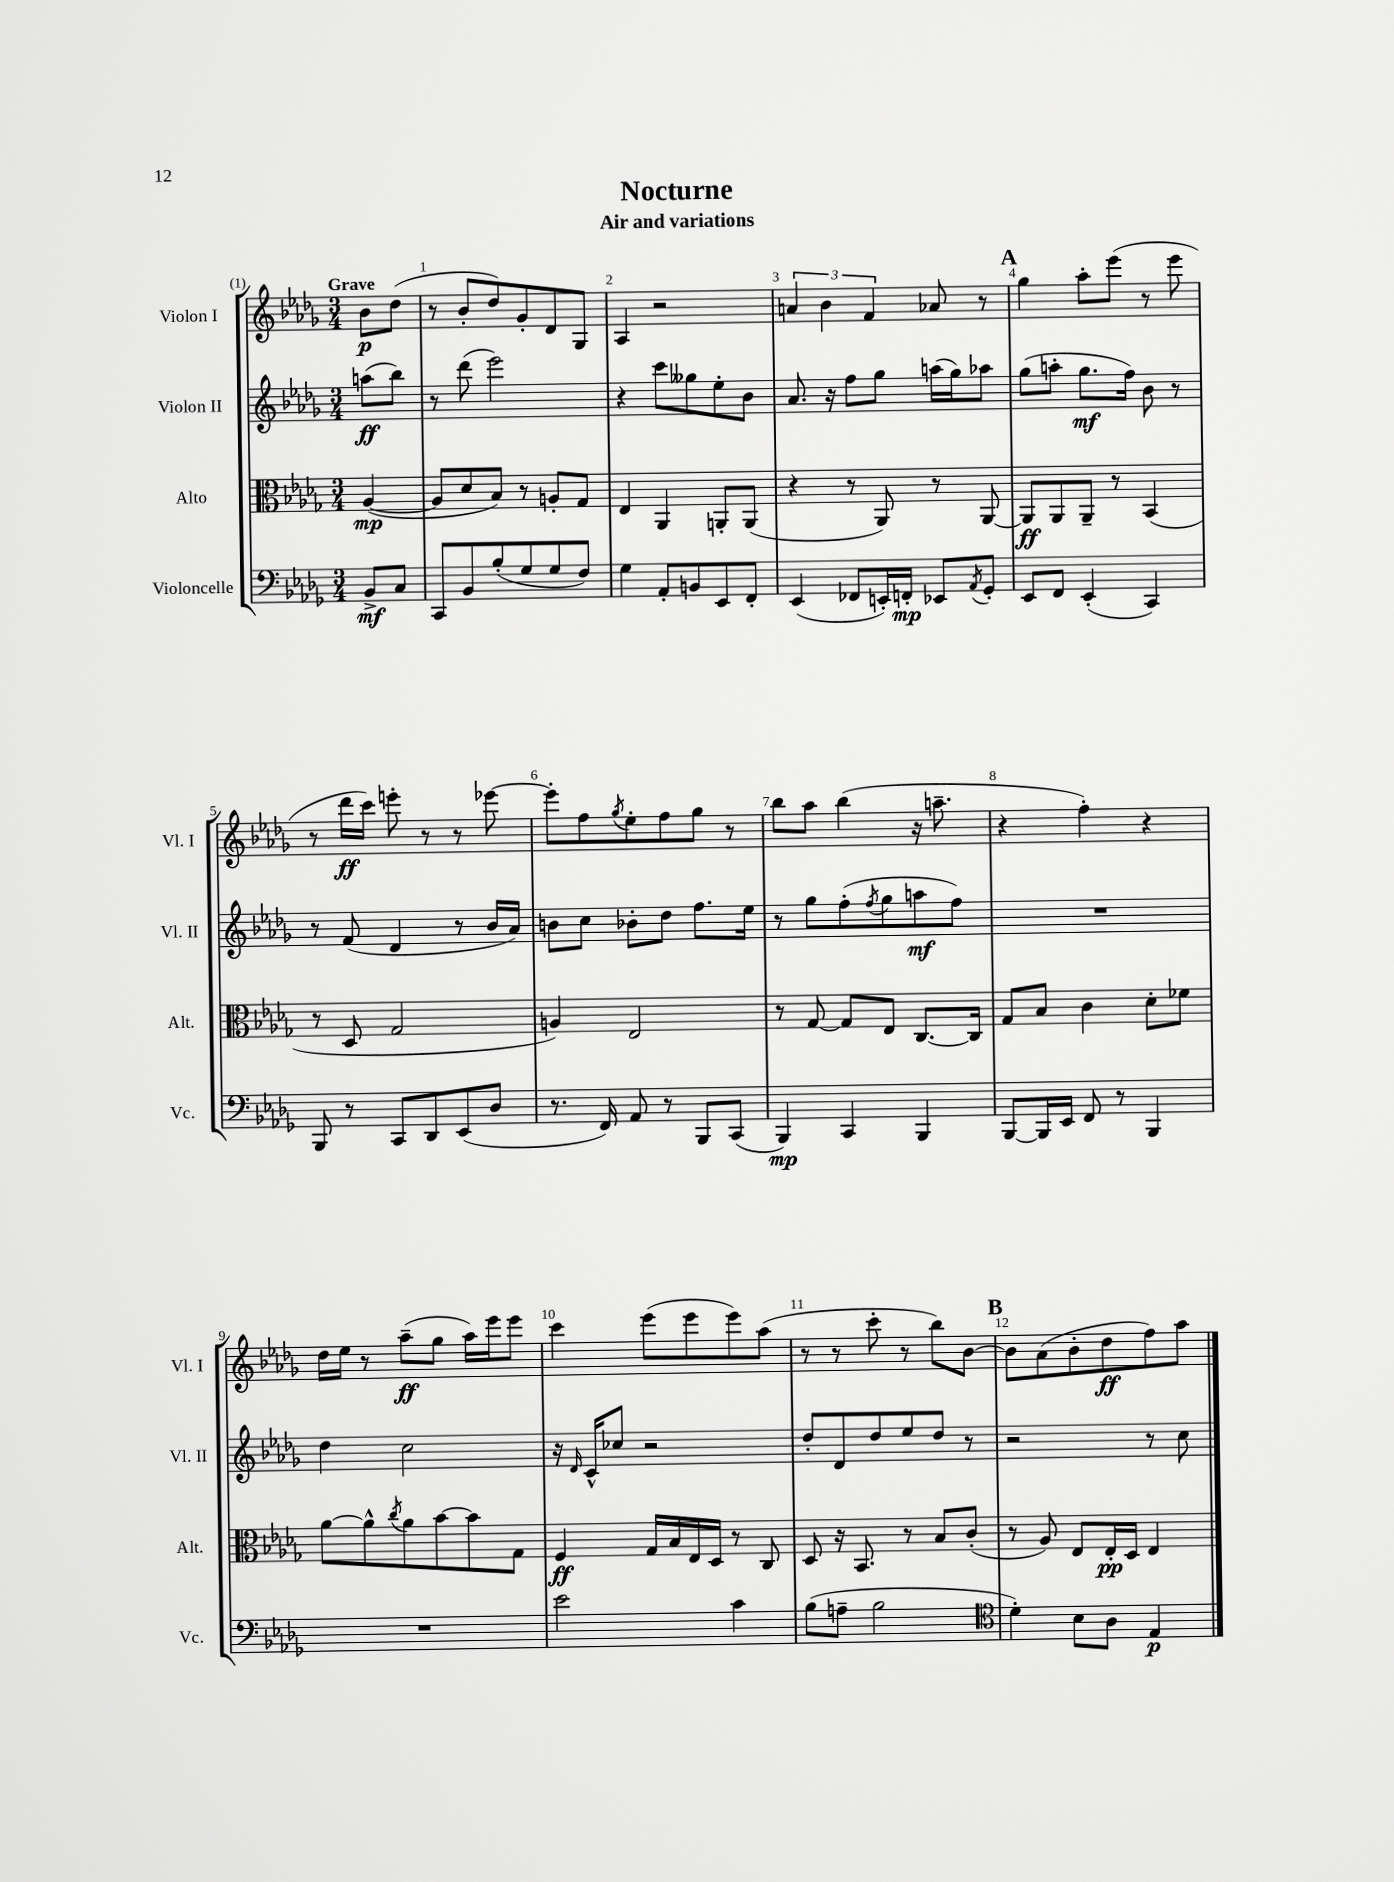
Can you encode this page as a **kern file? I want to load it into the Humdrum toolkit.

**kern	**kern	**kern	**kern
*staff4	*staff3	*staff2	*staff1
*clefF4	*clefC3	*clefG2	*clefG2
*k[b-e-a-d-g-]	*k[b-e-a-d-g-]	*k[b-e-a-d-g-]	*k[b-e-a-d-g-]
*M3/4	*M3/4	*M3/4	*M3/4
8BB-^	([4A-	(8aa	8b-
8C	.	8bb-)	(8dd-
=	=	=	=
8CC	8A-]	8r	8r
8BB-	8d-	(8ddd-	8b-'
(8B-'	8B-)	2eee-)	8dd-)
8G-	8r	.	8g-'
8G-	8A'	.	8d-
8F)	8G-	.	8G-
=	=	=	=
4G-	4E-	4r	4A-
8AA-'	4AA-	8ccc	2r
8BB	.	8gg--	.
8EE-	8AA'	8ee-'	.
8FF'	(8AA	8b-	.
=	=	=	=
(4EE-	4r	8.a-	6a
.	.	.	6b-
.	.	16r	.
8FF-	8r	8ff	.
.	.	.	6f
16EE')	8AA-)	8gg-	.
16FF'	.	.	.
8EE-	8r	(16aa	8a-
.	.	16gg-)	.
8qAA-	.	.	.
8GG-'	[8AA-	8aa-	8r
=	=	=	=
8EE-	8AA-]	(8gg-	4gg-
8FF	8AA-	8aa'	.
(4EE-'	8AA-~	8.gg-	8aa-'
.	8r	.	(8eee-
.	.	16ff)	.
4CC)	(4BB-	8b-	8r
.	.	8r	8eee-
=	=	=	=
8BBB-	8r	8r	8r
8r	8D-	(8f	16ddd-
.	.	.	16ccc)
8CC	2G-	4d-	8eee'
8DD-	.	.	8r
(8EE-	.	8r	8r
8D-	.	16b-	[8eee-
.	.	16a-)	.
=	=	=	=
8.r	4A)	8b	8eee-']
.	.	8cc	8ff
16FF)	.	.	.
.	.	.	8qgg-
8AA-	2E-	8b-'	8ee-'
8r	.	8dd-	8ff
8BBB-	.	8.ff	8gg-
(8CC	.	.	8r
.	.	16ee-	.
=	=	=	=
4BBB-)	8r	8r	8bb-
.	[8G-	8gg-	8aa-
4CC	8G-]	(8ff'	(4bb-
.	.	8qff	.
.	8E-	8gg-	.
4BBB-	[8.C	8aa	16r
.	.	.	8.aa~
.	.	8ff)	.
.	16C]	.	.
=	=	=	=
[8BBB-	8G-	2.r	4r
16BBB-]	8B-	.	.
16EE-	.	.	.
8FF	4c	.	4ff')
8r	.	.	.
4BBB-	8d-'	.	4r
.	8f-	.	.
=	=	=	=
2.r	[8a-	4dd-	16dd-
.	.	.	16ee-
.	8a-^^]	.	8r
.	8qcc	.	.
.	8a-	2cc	(8aa-~
.	[8b-	.	8gg-
.	8b-]	.	16aa-)
.	.	.	16eee-
.	8G-	.	8eee-
=	=	=	=
2e-	4F	16r	4ccc
.	.	16qqd-	.
.	.	16c^^	.
.	.	8cc-	.
.	16G-	2r	(8eee-
.	16B-	.	.
.	16E-	.	8eee-
.	16D-	.	.
4c	8r	.	8eee-)
.	8C	.	(8aa-
=	=	=	=
(8B-	8D-	8dd-'	8r
8A~	16r	8d-	8r
.	8.BB-	.	.
2B-	.	8dd-	8ccc'
.	8r	8ee-	8r
.	8B-	8dd-	8bb-)
.	(8c'	8r	[8b-
=	=	=	=
*clefC4	*	*	*
4d-')	8r	2r	8b-]
.	8A-)	.	(8a-
8B-	8E-	.	8b-'
8A-	16E-'	.	8dd-
.	16D-	.	.
4E-	4E-	8r	8ff)
.	.	8cc	8aa-
==	==	==	==
*-	*-	*-	*-
